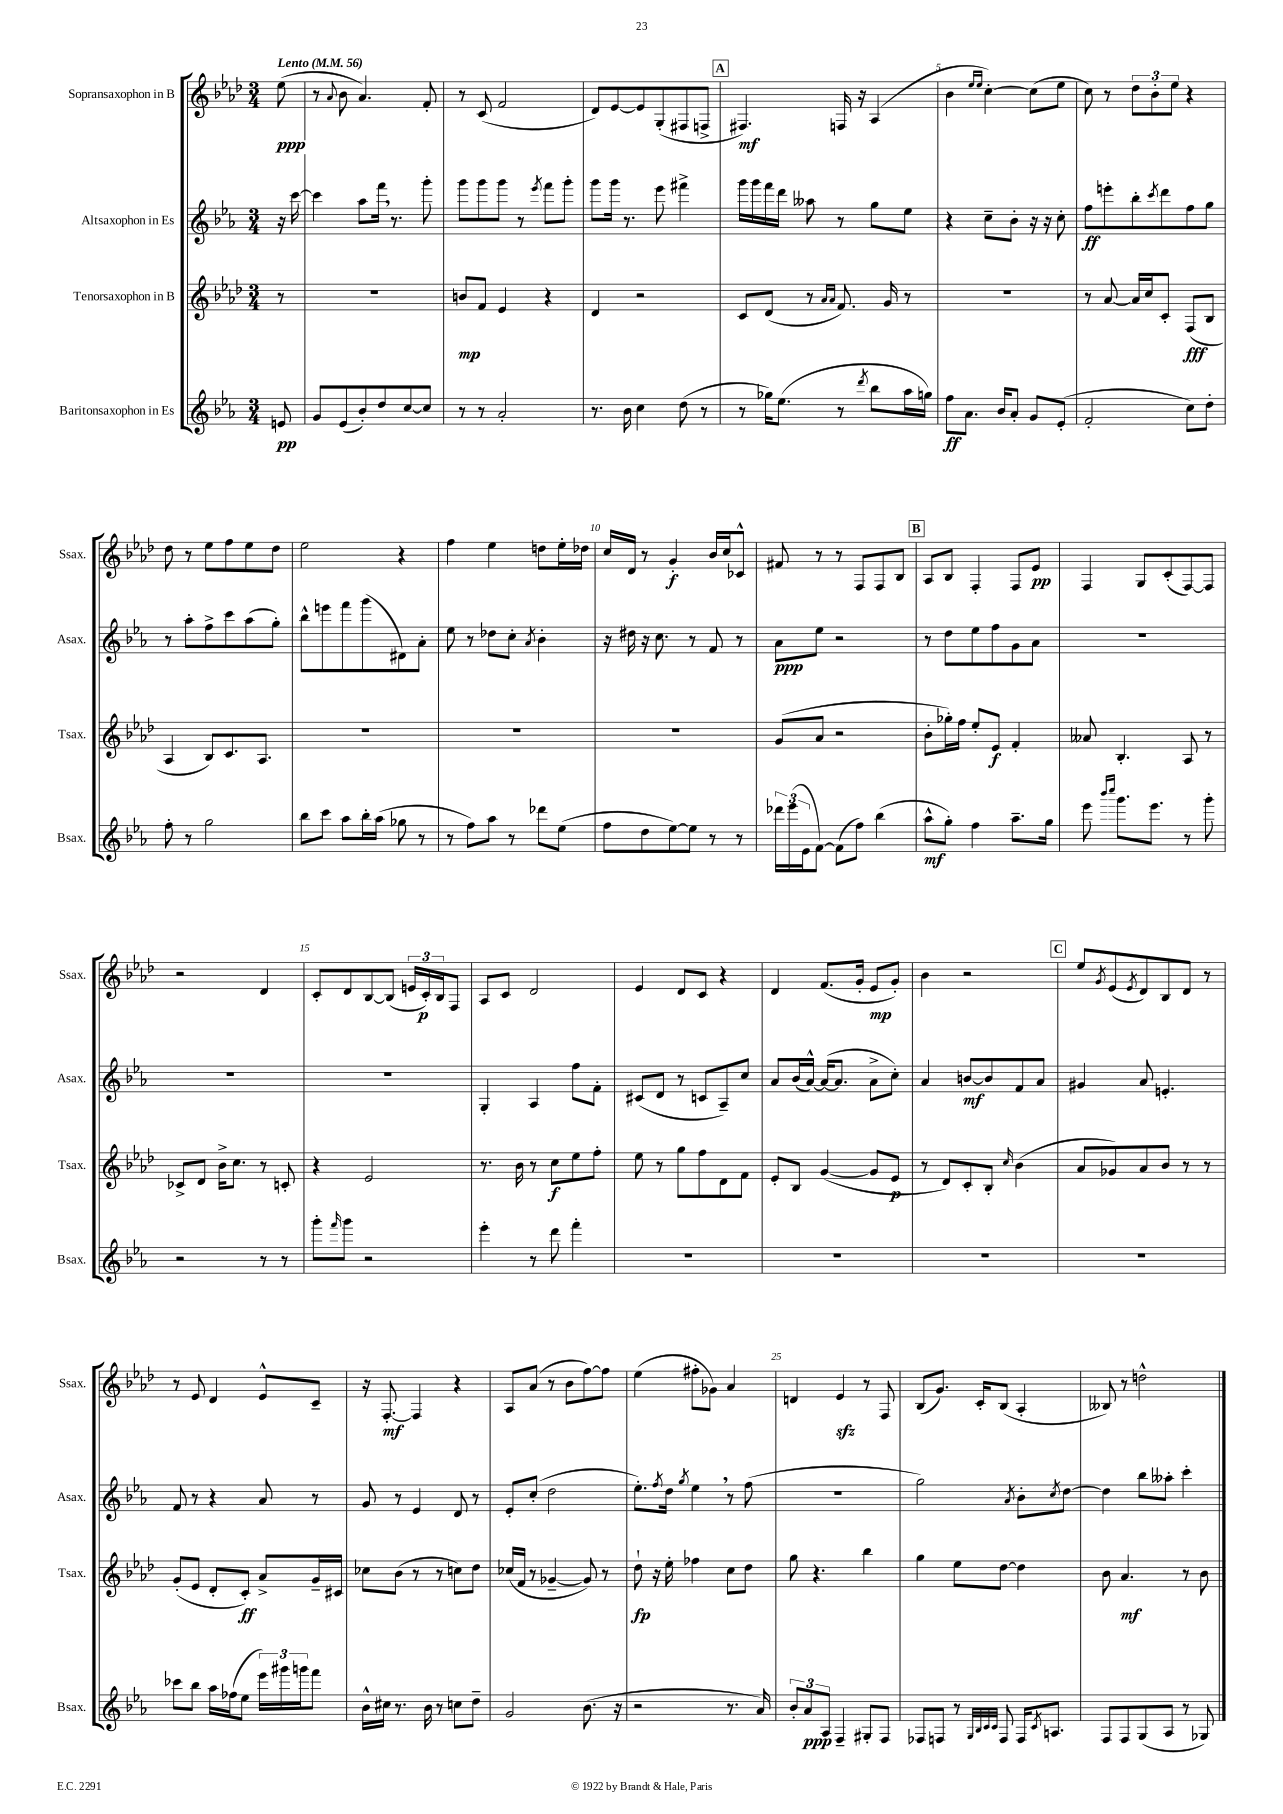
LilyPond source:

<<
\new StaffGroup <<
\new Staff = "s0" \with { instrumentName = "Sopransaxophon in B" shortInstrumentName = "Ssax." } {
    \clef treble \key aes \major \numericTimeSignature \time 3/4 \partial 8 \tempo "Lento" 4 = 56
    ees''8\ppp( |
    r8 \appoggiatura { aes'8 } bes'8 aes'4.) f'8-. |
    r8 c'8( f'2 |
    des'8) ees'8~ ees'8 g8-.( fis8 f8-> |
    \mark \markup { \box "A" } fis4.\mf) f16 r16 aes4( |
    bes'4 \grace { ees''16 ees''16 } c''4~-.) c''8( ees''8 |
    c''8) r8 \tuplet 3/2 { des''8 bes'8-. ees''8 } r4 |
    des''8 r8 ees''8 f''8 ees''8 des''8 |
    ees''2 r4 |
    f''4 ees''4 d''8 ees''16-. des''16 |
    c''16 des'16 r8 g'4-.\f bes'16 c''16 ces'8-^ |
    fis'8 r8 r8 f8 f8 bes8 |
    \mark \markup { \box "B" } aes8 bes8 f4-. f8 ees'8\pp |
    f4 g8 c'8-.( f8~) f8 |
    r2 des'4 |
    c'8-. des'8 bes8~ bes8( \tuplet 3/2 { e'16 c'16-.\p) bes16 } f8 |
    aes8 c'8 des'2 |
    ees'4 des'8 c'8 r4 |
    des'4 f'8.( g'16-. ees'8\mp g'8-.) |
    bes'4 r2 |
    \mark \markup { \box "C" } ees''8 \acciaccatura { g'8 } ees'8( \acciaccatura { ees'8 } des'8) bes8 des'8 r8 |
    r8 ees'8 des'4 ees'8-^ c'8-- |
    r16 f8.~-.\mf f4 r4 |
    aes8 aes'8( r8 bes'8 f''8~) f''8 |
    ees''4( fis''8-. ges'8) aes'4 |
    d'4 ees'4\sfz r8 f8 |
    bes8( g'8.) c'16-. bes8( aes4-. |
    beses8) r8 d''2-^ \bar "|." |
}
\new Staff = "s1" \with { instrumentName = "Altsaxophon in Es" shortInstrumentName = "Asax." } {
    \clef treble \key ees \major \numericTimeSignature \time 3/4 \partial 8
    r16 c'''16~ |
    c'''4 aes''8 f'''16 \breathe r8. g'''8-. |
    g'''8 g'''8 g'''8 r8 \acciaccatura { ees'''8 } f'''8 g'''8-. |
    g'''8 g'''16 r8. ees'''8 fis'''4-> |
    \mark \markup { \box "A" } g'''16 g'''16 f'''16 d'''16 aeses''8 r8 g''8 ees''8 |
    r4 c''8-- bes'8-. r16 r16 c''8-. |
    f''8\ff e'''8-. bes''8-. \acciaccatura { c'''8 } d'''8 f''8 g''8 |
    r8 aes''8-. f''8-> c'''8 aes''8( g''8-.) |
    bes''8-^ e'''8 f'''8 g'''8( dis'8) aes'8-. |
    ees''8 r8 des''8 c''8-. \acciaccatura { aes'8 } bes'4-. |
    r16 dis''16 r16 c''8. r8 f'8 r8 |
    aes'8\ppp ees''8 r2 |
    \mark \markup { \box "B" } r8 d''8 ees''8 f''8 g'8 aes'8 |
    R2. |
    R2. |
    R2. |
    g4-. aes4 f''8 f'8-. |
    cis'8( d'8 r8 c'8 aes8--) c''8 |
    aes'8 bes'16( aes'16~-^) aes'16~( aes'8. aes'8-> c''8-.) |
    aes'4 b'8~\mf b'8 f'8 aes'8 |
    \mark \markup { \box "C" } gis'4 aes'8 e'4.-. |
    f'8 r8 r4 aes'8 r8 |
    g'8 r8 ees'4 d'8 r8 |
    ees'8-. c''8-.( d''2 |
    ees''8.-.) \acciaccatura { f''8 } d''16 \acciaccatura { g''8 } ees''4 \breathe r8 f''8( |
    R2. |
    g''2) \acciaccatura { aes'8 } bes'8-. \acciaccatura { c''8 } d''8~ |
    d''4 bes''8 aeses''8-. c'''4-. \bar "|." |
}
\new Staff = "s2" \with { instrumentName = "Tenorsaxophon in B" shortInstrumentName = "Tsax." } {
    \clef treble \key aes \major \numericTimeSignature \time 3/4 \partial 8
    r8 |
    R2. |
    b'8\mp f'8 ees'4 r4 |
    des'4 r2 |
    \mark \markup { \box "A" } c'8 des'8( r8 \grace { aes'16 aes'16 } f'8.) g'16 r8 |
    R2. |
    r8 aes'8~ aes'16 c''16 c'8-. f8\fff( bes8 |
    aes4 bes8) c'8. aes8. |
    R2. |
    R2. |
    R2. |
    g'8( aes'8 r2 |
    \mark \markup { \box "B" } bes'8-. ges''16-.) f''16 ees''8-. ees'8\f f'4-. |
    aeses'8 bes4.-. aes8 r8 |
    ces'8-> des'8 bes'16-> c''8. r8 c'8-. |
    r4 ees'2 |
    r8. bes'16 r8 c''8\f ees''8 f''8-. |
    ees''8 r8 g''8 f''8 des'8 f'8 |
    ees'8-. bes8 g'4~( g'8 ees'8\p |
    r8 des'8) c'8-. bes8-. \grace { c''16 } bes'4( |
    \mark \markup { \box "C" } aes'8 ges'8) aes'8 bes'8 r8 r8 |
    g'8-.( ees'8 des'8-. c'8-.\ff) aes'8-> g'16-- cis'16 |
    ces''8 bes'8( r8 r8 c''8) des''8 |
    ces''16( f'16 r8 ges'4~-- ges'8) r8 |
    des''8-!\fp r16 ees''16-. fes''4 c''8 des''8 |
    g''8 r4. bes''4 |
    g''4 ees''8 des''8~ des''4 |
    bes'8 aes'4.\mf r8 bes'8 \bar "|." |
}
\new Staff = "s3" \with { instrumentName = "Baritonsaxophon in Es" shortInstrumentName = "Bsax." } {
    \clef treble \key ees \major \numericTimeSignature \time 3/4 \partial 8
    e'8\pp |
    g'8 ees'8( bes'8-.) d''8 c''8~ c''8 |
    r8 r8 aes'2-. |
    r8. bes'16 c''4 d''8( r8 |
    \mark \markup { \box "A" } r8 ges''16) ees''8.( r8 \acciaccatura { d'''8 } bes''8 aes''16 g''16) |
    f''8\ff aes'8. bes'16 aes'8-. g'8 ees'8-.( |
    f'2-. c''8) d''8-. |
    f''8-. r8 g''2 |
    bes''8 c'''8 aes''8 bes''16-. aes''16( ges''8 r8 |
    r8 f''8) aes''8 r8 des'''8 ees''8( |
    f''8 d''8 ees''8~) ees''8 r8 r8 |
    \tuplet 3/2 { des'''16 ees'''16( ees'16 } f'8~) f'8( f''8) bes''4( |
    \mark \markup { \box "B" } aes''8-^\mf g''8-.) f''4 aes''8.-- g''16 |
    ees'''8 \grace { bes'''16 c''''16 } g'''8. ees'''8. r8 g'''8-. |
    r2 r8 r8 |
    g'''8-. \grace { f'''16 } g'''8 r2 |
    ees'''4-. r8 d'''8 f'''4-. |
    R2. |
    R2. |
    R2. |
    \mark \markup { \box "C" } R2. |
    ces'''8 bes''8 aes''16 fes''16( ees''8 \tuplet 3/2 { ees'''16) gis'''16 g'''16 } f'''8 |
    bes'16-^ cis''16 r8. bes'16 r8 c''8 d''8-- |
    g'2 bes'8.( r16 |
    r2 r8. aes'16) |
    \tuplet 3/2 { bes'8-. aes'8\ppp aes8 } f4-- gis8-. f8 |
    fes8 f8 r8 \grace { g32 bes32 c'32 c'32 } f8 f16 \acciaccatura { c'8 } a8. |
    f8 f8 g8( aes8 r8 ges8) \bar "|." |
}
>>
>>
\layout { \context { \Score \override BarNumber.break-visibility = ##(#f #t #t) barNumberVisibility = #(every-nth-bar-number-visible 5) } }
